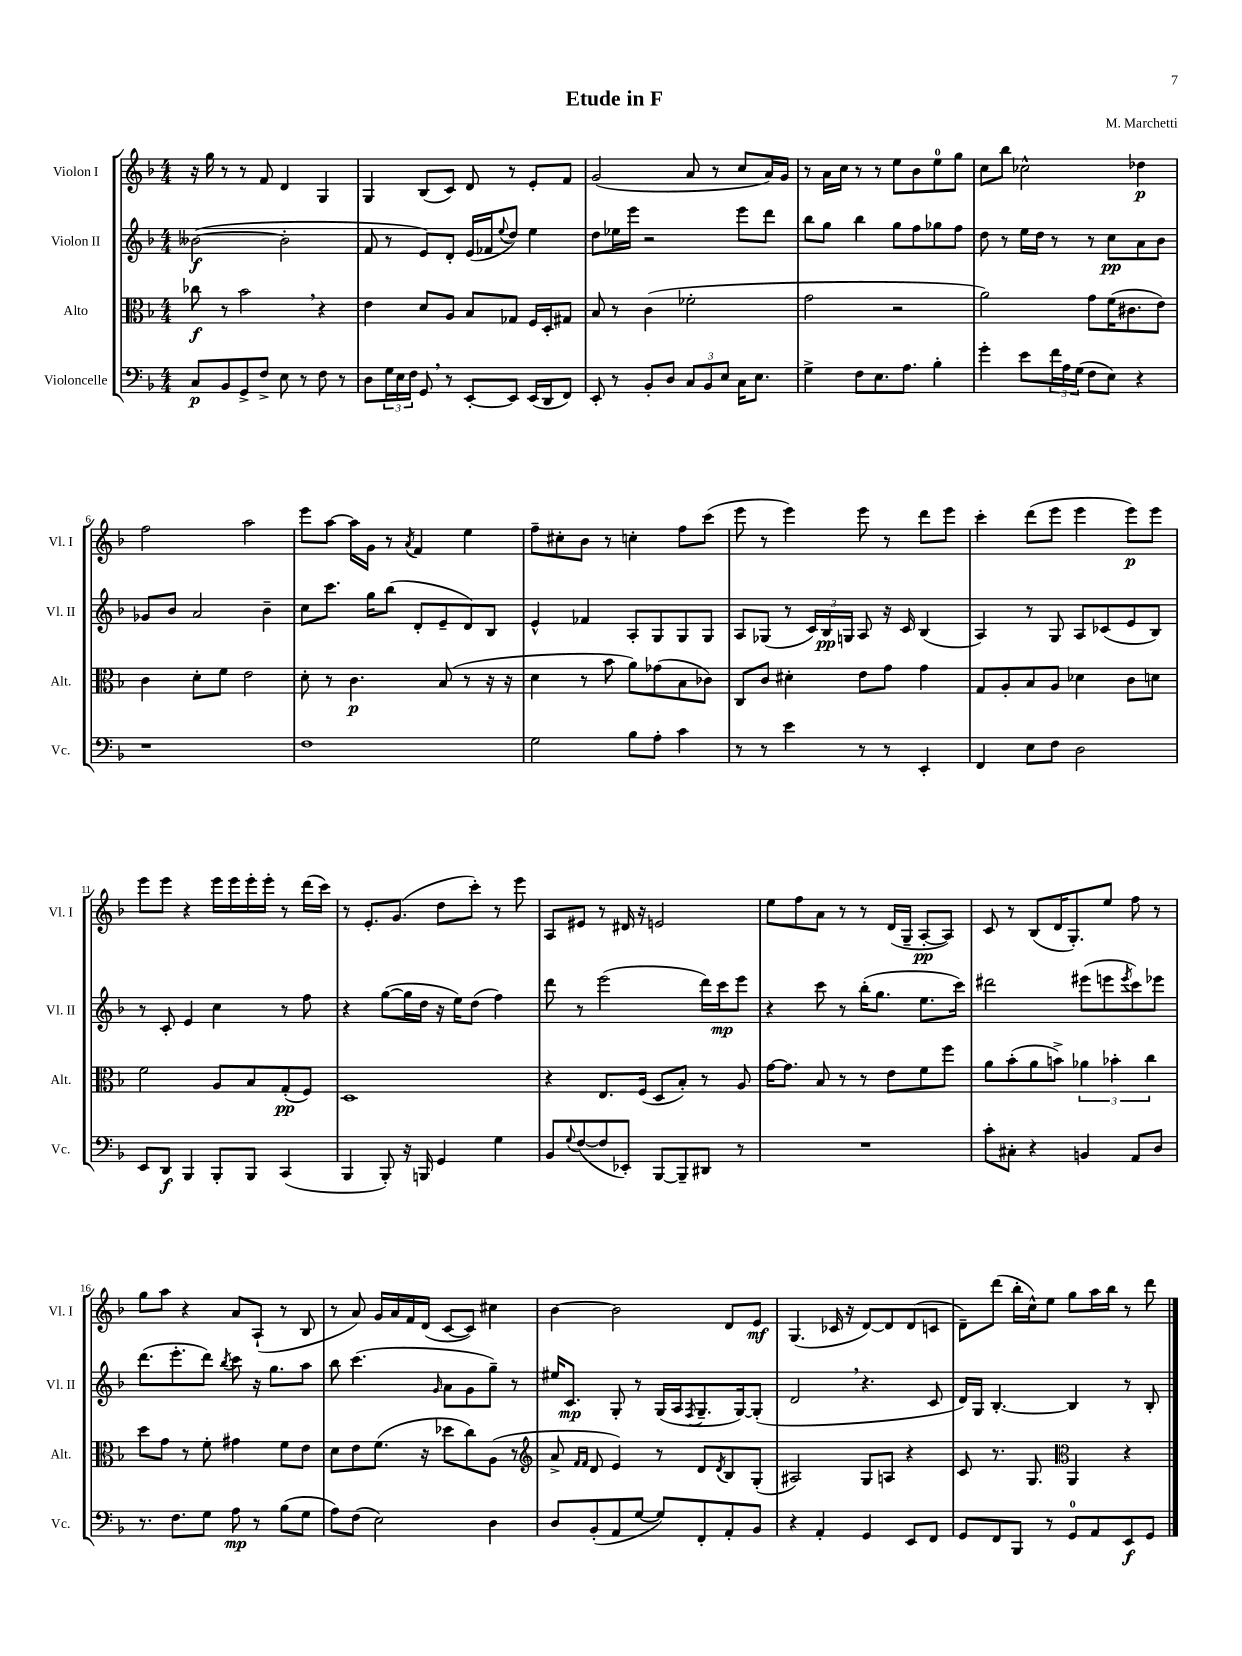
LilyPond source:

\header { title = "Etude in F" composer = "M. Marchetti" }
<<
\new StaffGroup <<
\new Staff = "s0" \with { instrumentName = "Violon I" shortInstrumentName = "Vl. I" } {
    \clef treble \key f \major \numericTimeSignature \time 4/4
    r16 g''16 r8 r8 f'8 d'4 g4 |
    g4 bes8( c'8) d'8 r8 e'8-. f'8 |
    g'2( a'8 r8 c''8 a'16) g'16 |
    r8 a'16 c''16 r8 r8 e''8 bes'8 e''8-0 g''8 |
    c''8 bes''8 ces''2-^ des''4\p |
    f''2 a''2 |
    e'''8 a''8~ a''16 g'16 r8 \acciaccatura { a'8 } f'4 e''4 |
    f''8-- cis''8-. bes'8 r8 c''4-. f''8 c'''8( |
    e'''8 r8 e'''4) e'''8 r8 d'''8 e'''8 |
    c'''4-. d'''8( e'''8 e'''4 e'''8\p) e'''8 |
    e'''8 e'''8 r4 e'''16 e'''16 e'''16-. e'''16-. r8 d'''16( c'''16) |
    r8 e'8.-. g'8.( d''8 c'''8-.) r8 e'''8 |
    a8 eis'8 r8 dis'16 r16 e'2 |
    e''8 f''8 a'8 r8 r8 d'16( g16-- a8~-.\pp a8) |
    c'8 r8 bes8( d'16 g8.-.) e''8 f''8 r8 |
    g''8 a''8 r4 a'8 a8-!( r8 bes8 |
    r8 a'8) g'16 a'16 f'16 d'16( c'8~ c'8) cis''4 |
    bes'4~ bes'2 d'8 e'8\mf |
    g4.( ces'16 r16 d'8~) d'8 d'8( c'8 |
    d'8--) d'''8( bes''16-. c''16-^) e''8 g''8 a''16 bes''16 r8 d'''8 \bar "|." |
}
\new Staff = "s1" \with { instrumentName = "Violon II" shortInstrumentName = "Vl. II" } {
    \clef treble \key f \major \numericTimeSignature \time 4/4
    beses'2~\f( beses'2-. |
    f'8 r8 e'8) d'8-. e'16( fes'16 \appoggiatura { e''8 } d''8) e''4 |
    d''8 ees''16 e'''16 r2 e'''8 d'''8 |
    bes''8 g''8 bes''4 g''8 f''8 ges''8 f''8 |
    d''8 r8 e''16 d''16 r8 r8 c''8\pp a'8 bes'8 |
    ges'8 bes'8 a'2 bes'4-- |
    c''8 c'''8. g''16 bes''8( d'8-. e'8-- d'8) bes8 |
    e'4-^ fes'4 a8-. g8 g8 g8 |
    a8 ges8( r8 \tuplet 3/2 { c'16) bes16\pp g16 } a8 r16 c'16 bes4( |
    a4) r8 g8 a8 ces'8( e'8 bes8) |
    r8 c'8-. e'4 c''4 r8 f''8 |
    r4 g''8~( g''16 d''16 r16 e''16) d''8( f''4) |
    d'''8 r8 e'''2( d'''16) c'''16\mp e'''8 |
    r4 c'''8 r8 bes''16-.( g''8. e''8. c'''16) |
    dis'''2 eis'''8( e'''8 \acciaccatura { e'''8 } c'''8) ees'''8 |
    d'''8.( e'''8.-. d'''8) \acciaccatura { bes''8 } c'''8 r16 g''8. a''8 |
    bes''8 c'''4.( \grace { g'16 } a'8 g'8 g''8--) r8 |
    eis''16 c'8.\mp g8-. r8 g16( a16 \acciaccatura { f8 } g8.-- g16~) g8-.( |
    d'2 \breathe r4. c'8 |
    d'16) g16 bes4.~-. bes4 r8 bes8-. \bar "|." |
}
\new Staff = "s2" \with { instrumentName = "Alto" shortInstrumentName = "Alt." } {
    \clef alto \key f \major \numericTimeSignature \time 4/4
    ces''8\f r8 bes'2 \breathe r4 |
    e'4 d'8 a8 bes8 ges8 f16 d16-. gis8 |
    bes8 r8 c'4( fes'2-. |
    g'2 r2 |
    a'2) g'8 f'16( cis'8. e'8) |
    c'4 d'8-. f'8 e'2 |
    d'8-. r8 c'4.\p bes8( r8 r16 r16 |
    d'4 r8 bes'8 a'8) ges'8( bes8 ces'8) |
    c8 c'8 dis'4-. e'8 g'8 g'4 |
    g8 a8-. bes8 a8 des'4 c'8 d'8 |
    f'2 a8 bes8 g8-.\pp( f8) |
    d1 |
    r4 e8. f16( d8 bes8-.) r8 a8 |
    g'16~ g'8. bes8 r8 r8 e'8 f'8 f''8 |
    a'8 bes'8-.( a'8 b'8->) \tuplet 3/2 { aes'4 bes'4-. c''4 } |
    d''8 g'8 r8 f'8-. gis'4 f'8 e'8 |
    d'8 e'8 f'8.( r16 des''8 c''8) a8( r8 |
    \clef treble a'8-> \grace { f'16 f'16 } d'8 e'4) r8 d'8 \acciaccatura { d'8 } bes8 g8-.( |
    ais2) g8 a8 r4 |
    c'8 r8. g8. \clef alto a,4 r4 \bar "|." |
}
\new Staff = "s3" \with { instrumentName = "Violoncelle" shortInstrumentName = "Vc." } {
    \clef bass \key f \major \numericTimeSignature \time 4/4
    c8\p bes,8 g,8-> f8-> e8 r8 f8 r8 |
    d8 \tuplet 3/2 { g16 e16 f16 } g,8 \breathe r8 e,8~-. e,8 e,16( d,16 f,8) |
    e,8-. r8 bes,8-. d8 \tuplet 3/2 { c8 bes,8 e8 } c16 e8. |
    g4-> f8 e8. a8. bes4-. |
    g'4-. e'8 \tuplet 3/2 { f'16 a16 g16( } f8 e8) r4 |
    r1 |
    f1 |
    g2 bes8 a8-. c'4 |
    r8 r8 e'4 r8 r8 e,4-. |
    f,4 e8 f8 d2 |
    e,8 d,8\f bes,,4 bes,,8-. bes,,8 c,4( |
    bes,,4 bes,,8-.) r16 b,,16 g,4 g4 |
    bes,8 \appoggiatura { g8 } f8~( f8 ees,8-.) bes,,8~ bes,,8-- dis,8 r8 |
    R1 |
    c'8-. cis8-. r4 b,4 a,8 d8 |
    r8. f8. g8 a8\mp r8 bes8( g8 |
    a8) f8( e2) d4 |
    d8 bes,8-.( a,8 g8~ g8) f,8-. a,8-. bes,8 |
    r4 a,4-. g,4 e,8 f,8 |
    g,8 f,8 bes,,8 r8 g,8-0 a,8 e,8\f g,8 \bar "|." |
}
>>
>>
